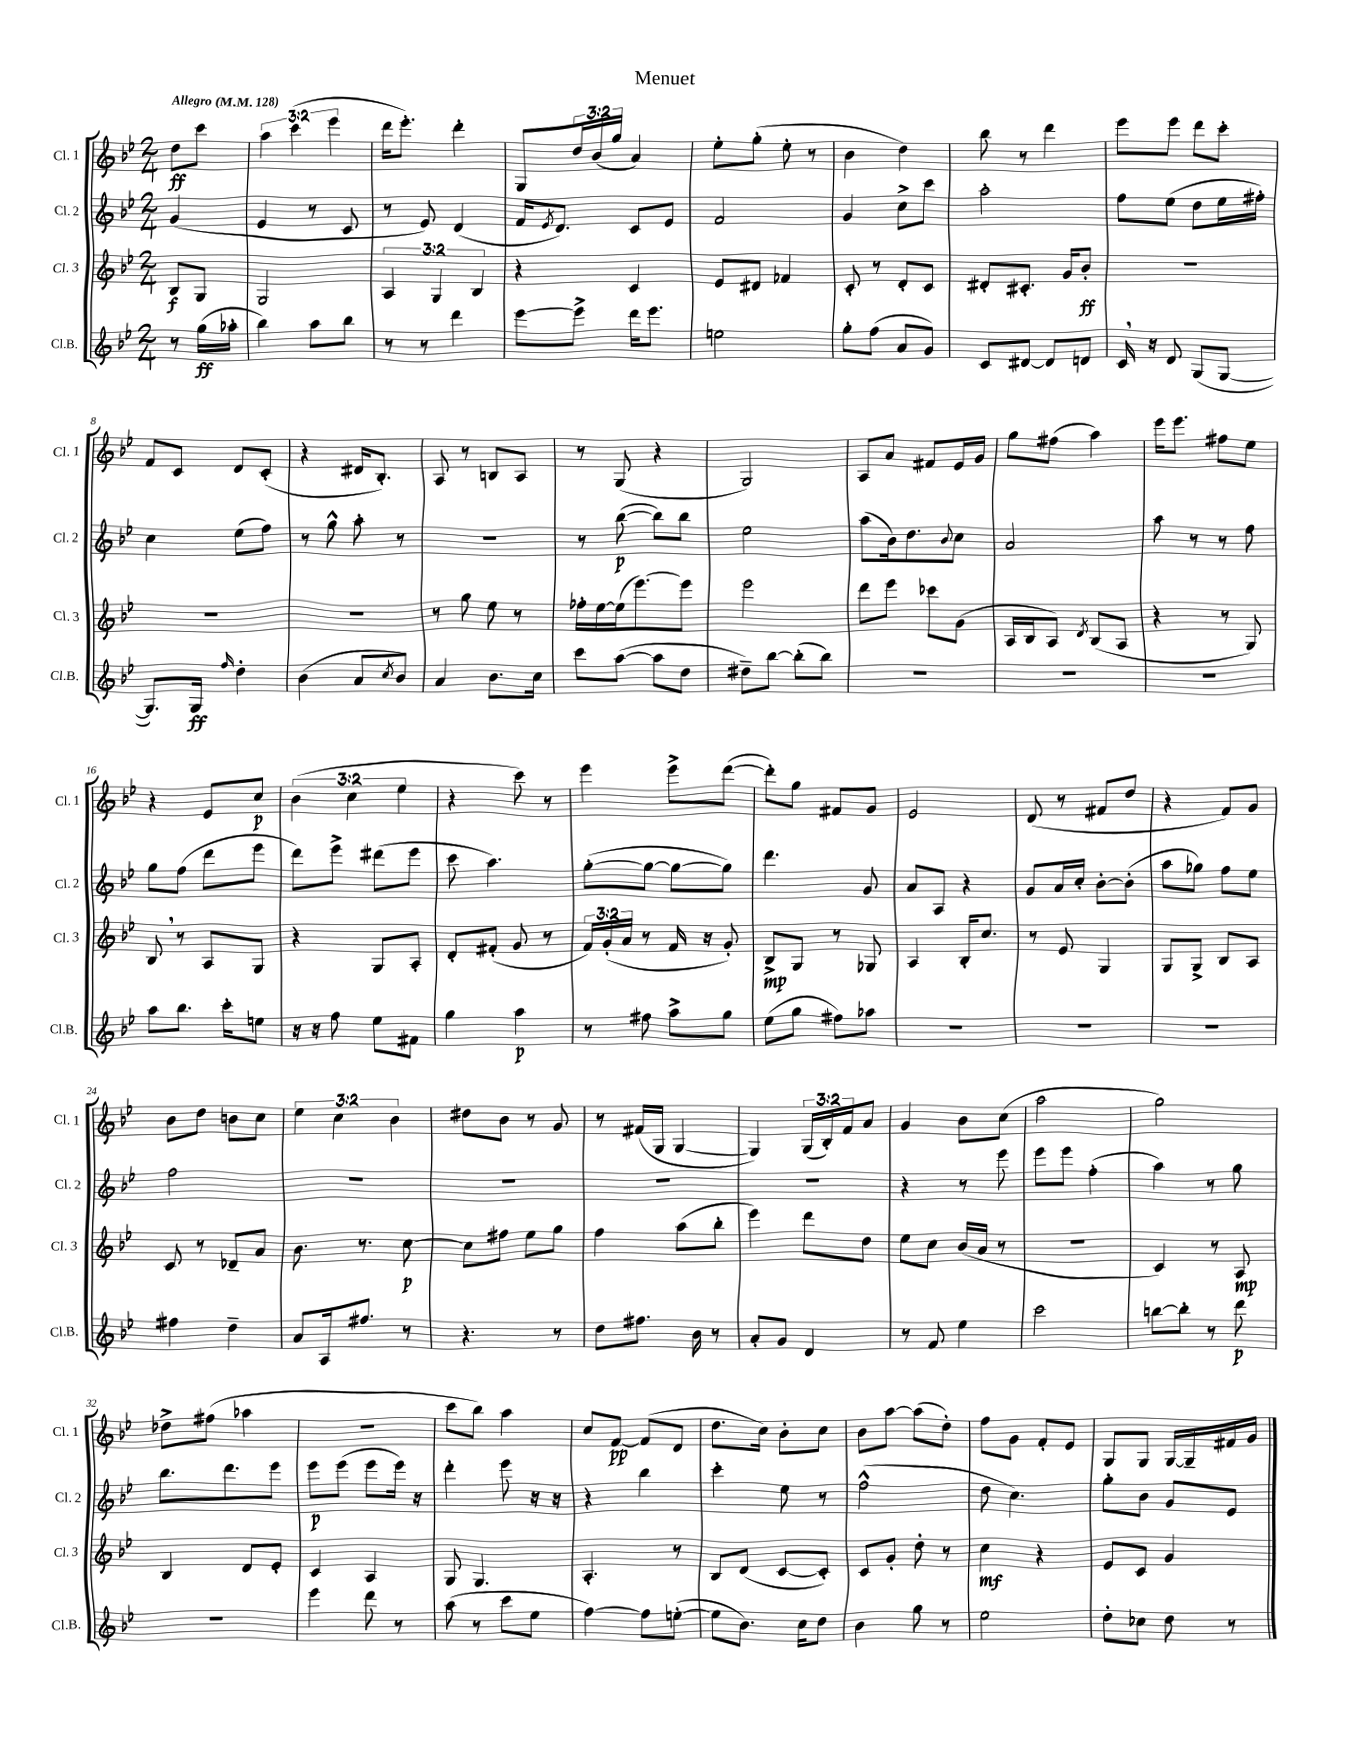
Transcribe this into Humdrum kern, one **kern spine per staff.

**kern	**kern	**kern	**kern
*staff4	*staff3	*staff2	*staff1
*clefG2	*clefG2	*clefG2	*clefG2
*k[b-e-]	*k[b-e-]	*k[b-e-]	*k[b-e-]
*M2/4	*M2/4	*M2/4	*M2/4
*MM128	*MM128	*MM128	*MM128
8r	8B-	(4g	8dd
(16gg	8G	.	8ccc
16aa-'	.	.	.
=	=	=	=
4bb-)	2G	4e-	6aa
.	.	.	(6ccc
8aa	.	8r	.
.	.	.	6eee-
8bb-	.	8c	.
=	=	=	=
8r	6A	8r	16ddd
.	.	.	8.eee-')
8r	.	8e-)	.
.	6G	.	.
4ddd	.	(4d	4ddd'
.	6B-	.	.
=	=	=	=
[8eee-	4r	16f	8G
.	.	8qe-	.
.	.	8.d)	.
8eee-^]	.	.	24dd
.	.	.	(24b-
.	.	.	24gg
16ddd	4c	8c	4a)
8.eee-	.	.	.
.	.	8e-	.
=	=	=	=
2ee	8e-	2f	8ee-'
.	8d#	.	(8gg'
.	4f-	.	8ee-'
.	.	.	8r
=	=	=	=
8gg'	8c'	4g	4b-
(8ff	8r	.	.
8a	8d'	8cc^	4dd)
8g)	8c	8ccc	.
=	=	=	=
8c	8d#'	2aa'	8bb-
[8d#	8.c#'	.	8r
8d#]	.	.	4ddd
.	16g	.	.
8d	8b-'	.	.
=	=	=	=
16c	2r	8ff	8eee-
16r	.	.	.
8d	.	(8ee-	8eee-
(8G	.	8dd	8ddd
[8G	.	16ee-	8ccc'
.	.	16ff#')	.
=	=	=	=
8.G])	2r	4cc	8f
.	.	.	8c
16G	.	.	.
16qqff	.	.	.
4dd'	.	(8ee-	8d
.	.	8ff)	(8c'
=	=	=	=
(4b-	2r	8r	4r
.	.	8gg^^	.
8a	.	8aa'	16d#
.	.	.	8.B-')
8qcc	.	.	.
8b-)	.	8r	.
=	=	=	=
4a	8r	2r	8A
.	8gg	.	8r
8.b-	8ee-	.	8B
.	8r	.	8A
16cc	.	.	.
=	=	=	=
8ccc	16ff-'	8r	8r
.	[16ee-	.	.
([8aa	(16ee-]	([8bb-	(8G
.	[8.eee-)	.	.
8aa]	.	8bb-])	4r
8dd	8eee-]	8bb-	.
=	=	=	=
8dd#~)	2eee-	2ee-	2G)
[8bb-	.	.	.
(8bb-']	.	.	.
8bb-)	.	.	.
=	=	=	=
2r	8ddd	(8aa	8A
.	8eee-	16b-)	8a
.	.	8.dd	.
.	8ccc-	.	8f#
.	.	8qqb-	.
.	(8g	8cc	16e-
.	.	.	16g
=	=	=	=
2r	16A	2a	8gg
.	16B-	.	.
.	8A)	.	(8ff#
.	8qd	.	.
.	(8B-	.	4aa)
.	8A	.	.
=	=	=	=
2r	4r	8aa	16eee-
.	.	.	8.eee-
.	.	8r	.
.	8r	8r	8ff#
.	8G)	8ff	8ee-
=	=	=	=
8aa	8B-	8gg	4r
8.bb-	8r	(8ff	.
.	8A	8ddd	8e-
16ccc'	.	.	.
8ee	8G	8eee-	8cc
=	=	=	=
16r	4r	8ddd)	(6b-
16r	.	.	.
8ff	.	8eee-^	.
.	.	.	6cc
8ee-	8G	(8ddd#	.
.	.	.	6ee-
8f#	8A'	8eee-	.
=	=	=	=
4gg	8d'	8ccc	4r
.	(8f#'	4.aa)	.
4aa	8g	.	8ccc)
.	8r	.	8r
=	=	=	=
8r	24f)	([8gg'	4eee-
.	(24g'	.	.
.	24a	.	.
8ff#	8r	8gg_	.
8aa^	16f	8gg_	8eee-^
.	16r	.	.
8gg	8g')	8gg])	([8ddd
=	=	=	=
(8ee-	8B-^	4.ddd	8ddd'])
8gg	8G	.	8gg
8ff#)	8r	.	8f#
8aa-	8G-	8g	8g
=	=	=	=
2r	4A	8a	2e-
.	.	8A	.
.	16B-'	4r	.
.	8.cc	.	.
=	=	=	=
2r	8r	8g	(8d
.	8e-	16a	8r
.	.	16cc'	.
.	4G	[8b-'	8f#
.	.	(8b-']	8dd
=	=	=	=
2r	8G	8aa	4r
.	8G^	8gg-)	.
.	8B-	8ff	8f)
.	8A	8ee-	8g
=	=	=	=
4ff#	8c	2ff	8b-
.	8r	.	8dd
4dd~	8d-~	.	8b
.	8a	.	8cc
=	=	=	=
8a	8.b-	2r	6ee-
16A	.	.	.
.	.	.	6cc
8.ff#	8.r	.	.
.	.	.	6b-
8r	[8cc	.	.
=	=	=	=
4.r	8cc]	2r	8dd#
.	8ff#	.	8b-
.	8ee-	.	8r
8r	8gg	.	8g
=	=	=	=
8dd	4ff	2r	8r
8.ff#	.	.	(16f#
.	.	.	16G
.	(8aa	.	[4G
16b-	.	.	.
8r	8bb-'	.	.
=	=	=	=
8a'	4eee-)	2r	4G])
8g	.	.	.
4d	8ddd	.	(24G
.	.	.	24B-')
.	.	.	24f
.	8dd	.	8a
=	=	=	=
8r	8ee-	4r	4g
8f	8cc	.	.
4ee-	(16b-	8r	8b-
.	16a	.	.
.	8r	8eee-	(8cc
=	=	=	=
2ccc	2r	8eee-	2aa
.	.	8eee-	.
.	.	(4ff'	.
=	=	=	=
[8bb	4c)	4aa)	2gg)
8bb']	.	.	.
8r	8r	8r	.
8ddd	8A	8gg	.
=	=	=	=
2r	4B-	8.bb-	8dd-^
.	.	.	(8ff#
.	.	8.ddd	.
.	8d	.	4aa-
.	8e-'	8eee-	.
=	=	=	=
4eee-	4c	8eee-	2r
.	.	(8eee-	.
8ddd	4A	8eee-	.
8r	.	16eee-)	.
.	.	16r	.
=	=	=	=
(8aa	8G	4ddd'	8ccc
8r	4.G	.	8bb-)
8ccc	.	8eee-	4aa
8ee-	.	16r	.
.	.	16r	.
=	=	=	=
[4ff)	4.A'	4r	8cc
.	.	.	[8f
8ff]	.	4bb-	(8f]
([8ee'	8r	.	8d
=	=	=	=
8ee]	8B-	4ccc'	8.dd
8.b-)	(8d	.	.
.	.	.	16cc)
.	[8c	8ee-	8b-'
16cc	.	.	.
8dd	8c'])	8r	8cc
=	=	=	=
4b-	8c	(2ff^^	8b-
.	8g'	.	[8aa
8gg	8dd'	.	(8aa]
8r	8r	.	8dd')
=	=	=	=
2ee-	4cc	8dd	8ff
.	.	4.cc)	8g
.	4r	.	8f'
.	.	.	8e-
=	=	=	=
8dd'	8e-	8gg'	8G
8cc-	8c	8b-	8G
8dd	4g	8g	[16G
.	.	.	16G~]
8r	.	8e-	16f#
.	.	.	16g
==	==	==	==
*-	*-	*-	*-
